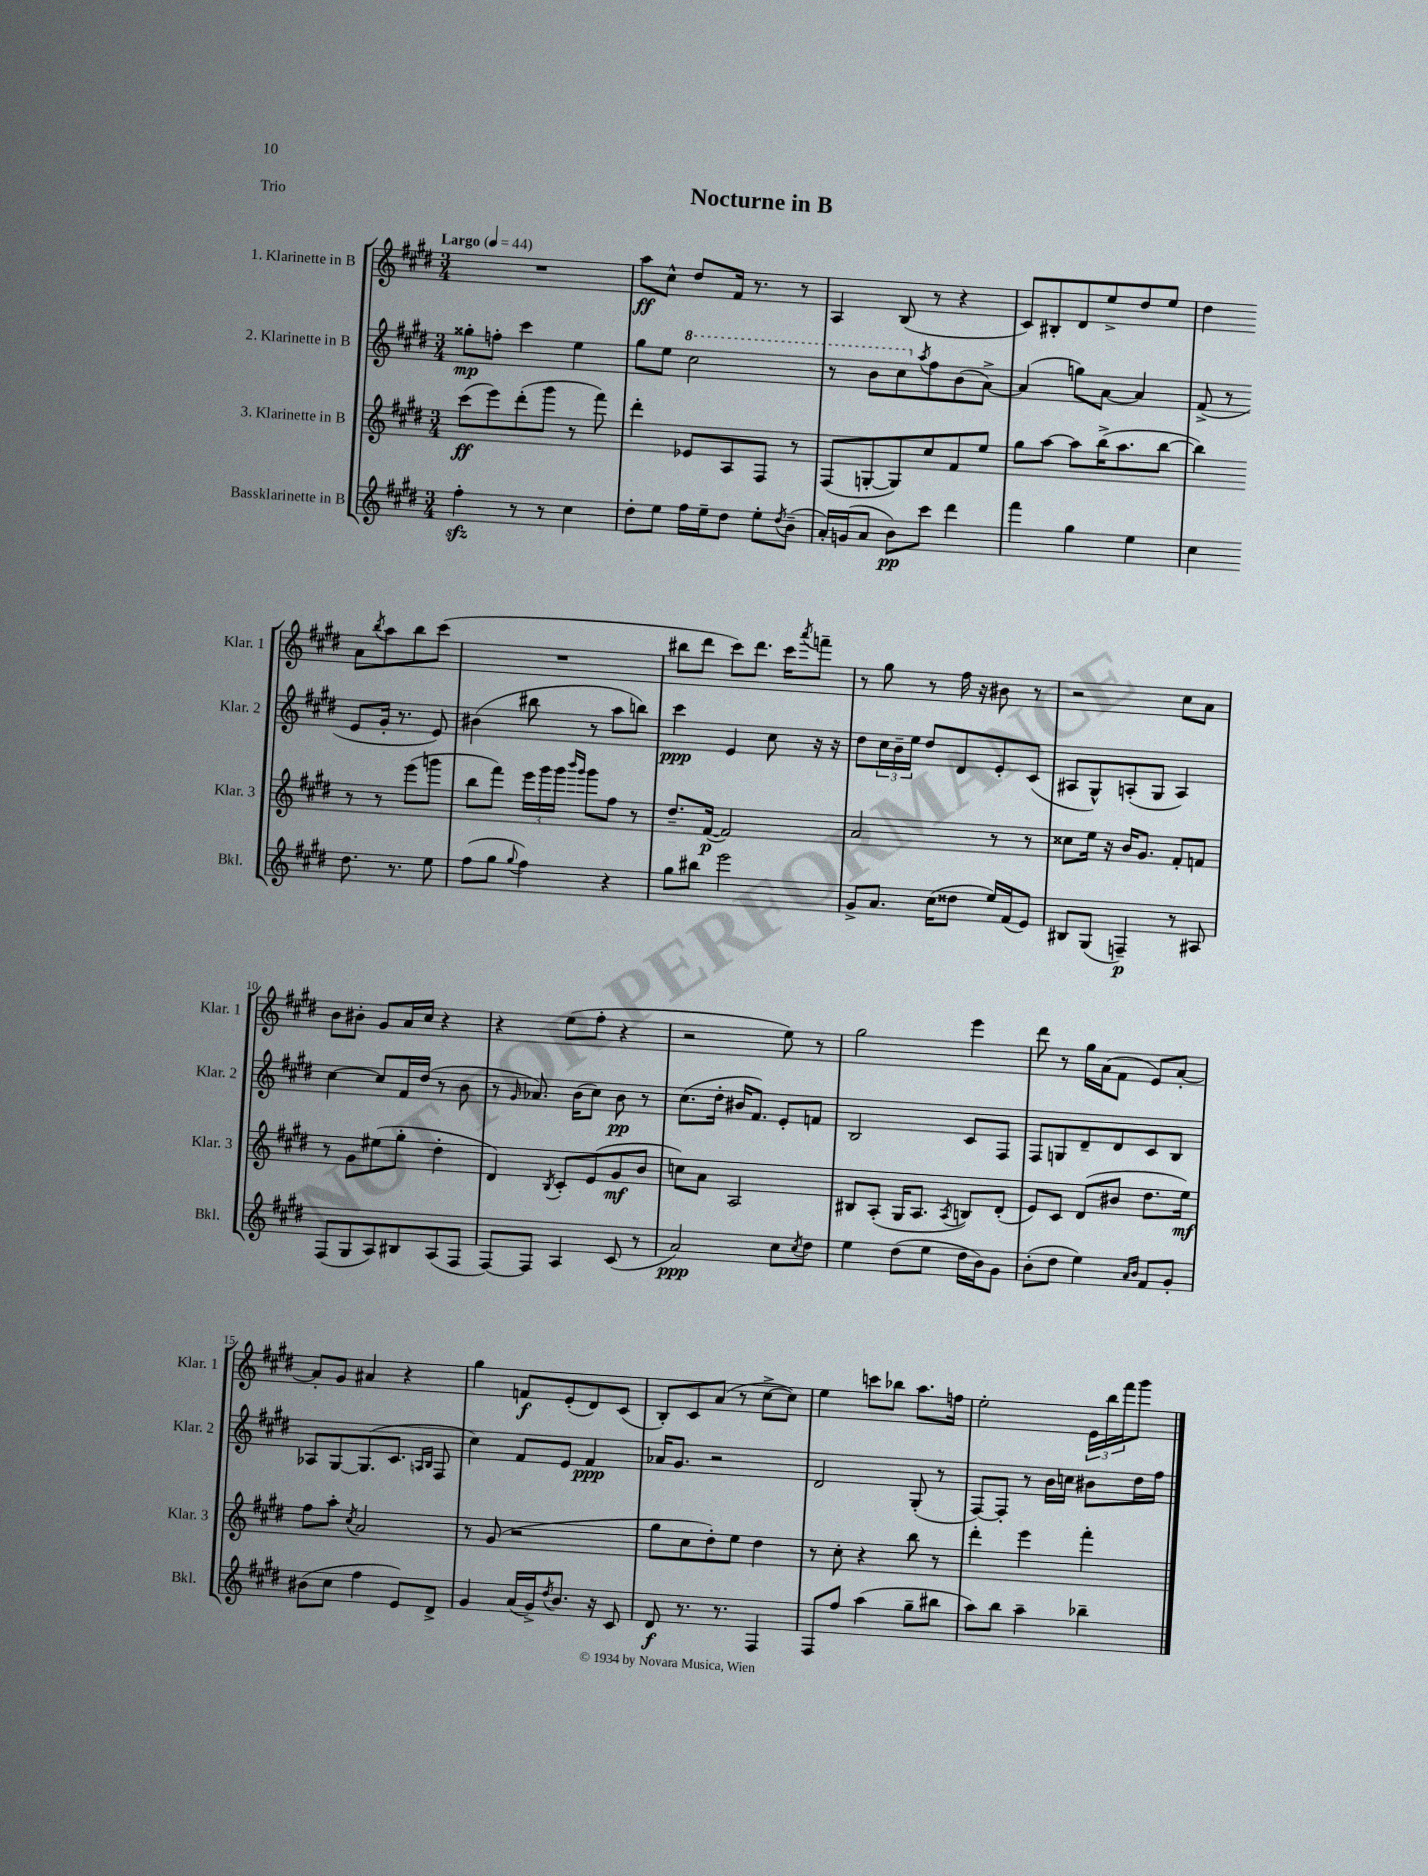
\header { title = "Nocturne in B" piece = "Trio" }
<<
\new StaffGroup <<
\new Staff = "s0" \with { instrumentName = "1. Klarinette in B" shortInstrumentName = "Klar. 1" } {
    \clef treble \key e \major \numericTimeSignature \time 3/4 \tempo "Largo" 4 = 44
    R2. |
    a''8\ff cis''8-^ dis''8 fis'16 r8. r8 |
    a4 b8( r8 r4 |
    cis'8) bis8-. dis'8 e''8-> dis''8 e''8 |
    dis''4 a'8 \acciaccatura { b''8 } a''8 b''8 cis'''8( |
    R2. |
    bis''8 dis'''8 cis'''8) dis'''8. cis'''16 \acciaccatura { a'''8 } f'''8-- |
    r8 gis''8 r8 fis''16 r16 bis'8 r8 |
    r2 cis''8 a'8 |
    b'8 bis'8-. gis'8 a'16 cis''16 r4 |
    r4 e''8( fis''8-. r4 |
    r2 e''8) r8 |
    gis''2 e'''4 |
    dis'''8 r8 gis''16 a'16( fis'8 e'8) a'8~-. |
    a'8-. gis'8 ais'4 r4 |
    gis''4 f'8\f e'8-.( dis'8) cis'8( |
    b8-.) cis'8 a'8( r8 cis''8~-> cis''8) |
    e''4 c'''8 bes''8 a''8. f''16 |
    e''2-. \tuplet 3/2 { e'16 b''16 fis'''16 } gis'''8 \bar "|." |
}
\new Staff = "s1" \with { instrumentName = "2. Klarinette in B" shortInstrumentName = "Klar. 2" } {
    \clef treble \key e \major \numericTimeSignature \time 3/4
    gisis''8-.\mp f''8-. cis'''4 e''4 |
    gis''8 e''8 \ottava #1 cis'''2 |
    r8 b''8 cis'''8 \ottava #0 \acciaccatura { a''8 } fis''8 b'8( a'8~->) |
    a'4( g''8) a'8~ a'4 |
    fis'8->( r8 e'8 gis'16-. r8. e'8) |
    bis'4( bis''8 r8 a''8 b''8) |
    cis'''4\ppp e'4 cis''8 r16 r16 |
    dis''8 \tuplet 3/2 { cis''16 b'16-- e''16 } dis''8 dis'8 e'8-. cis'8( |
    ais8 gis8-^) a8-.( gis8 a4) |
    cis''4~ cis''8 fis'16 dis''16( r8 b'8 |
    r8 \grace { gis'16 } aes'8.) b'16( cis''8) b'8\pp r8 |
    cis''8.( dis''16-. bis'16 fis'8.) e'8-. f'8 |
    b2 cis'8 fis8 |
    fis8 g8 dis'8-- dis'8 cis'8 b8 |
    aes8 gis8~ gis8.( cis'8. \grace { a16 b16 } fis8 |
    cis''4) fis'8 e'8 fis'4\ppp |
    aes'16 gis'8. r2 |
    dis'2 gis8-.( r8 |
    fis8~) fis8-. r8 b'16 c''16 bis'8 dis''16 fis''16 \bar "|." |
}
\new Staff = "s2" \with { instrumentName = "3. Klarinette in B" shortInstrumentName = "Klar. 3" } {
    \clef treble \key e \major \numericTimeSignature \time 3/4
    cis'''8\ff( e'''8) dis'''8-.( gis'''8 r8 fis'''8) |
    dis'''4-. ees'8 a8 fis8 r8 |
    fis8( g8~-. g8) cis''8 fis'8 e''8 |
    gis''8 a''8~ a''8 b''16->( a''8. b''8~ |
    b''4) r8 r8 e'''8( g'''8 |
    b''8 fis'''8) \tuplet 3/2 { e'''16 gis'''16 gis'''16 } \grace { b'''16 gis'''16 } gis'''8 fis''8 r8 |
    dis''8.-- fis'16~\p( fis'2) |
    a'2 r8 r8 |
    cisis''8 e''16 r16 b'16 gis'8. fis'8-. f'8 |
    r8 gis'8 eis''8( gis''8-. dis''4-. |
    dis'4) \acciaccatura { b8 } cis'8-. e'8( gis'8\mf b'8 |
    c''8) a'8 a2 |
    bis8 a8-.( gis16 a8. \acciaccatura { a8 } b8) dis'8-.( |
    e'8) cis'8 dis'8( bis'8 dis''8. e''16\mf) |
    fis''8 a''8-. \acciaccatura { cis''8 } a'2 |
    r8 gis'8( r2 |
    gis''8 cis''8 dis''8-.) e''8 dis''4 |
    r8 cis''8-. r4 b''8 r8 |
    dis'''4-. e'''4 fis'''4-. \bar "|." |
}
\new Staff = "s3" \with { instrumentName = "Bassklarinette in B" shortInstrumentName = "Bkl." } {
    \clef treble \key e \major \numericTimeSignature \time 3/4
    fis''4-.\sfz r8 r8 cis''4 |
    dis''8-. e''8 fis''16 e''16-- dis''8 e''8-. \acciaccatura { dis''8 } b'8--( |
    a'16-.) g'16( a'8 b'8\pp) cis'''8 dis'''4 |
    fis'''4 gis''4 e''4 |
    cis''4 dis''8. r8. e''8 |
    fis''8( gis''8 \appoggiatura { gis''8 } fis''4) r4 |
    gis''8 bis''8 e'''2 |
    gis'8-> a'8. cis''16( disis''8 e''16) fis'16( e'8) |
    bis8 gis8( f4--\p) r8 ais8 |
    fis8( gis8 a8) bis8 a8( fis8 |
    fis8~) fis8 a4 cis'8( r8 |
    a'2\ppp) cis''8 \acciaccatura { cis''8 } dis''8 |
    e''4 dis''8( e''8 dis''16 b'16) gis'8 |
    b'8-.( dis''8 e''4) \grace { a'16 b'16 } fis'8 gis'8-. |
    bis'8( cis''8 fis''4 e'8) dis'8-> |
    gis'4 a'16( gis'16->) \acciaccatura { dis''8 } b'8. r16 cis'8 |
    dis'8\f r8. r8. fis4 |
    fis8 fis''8 a''4( gis''8-- bis''8 |
    a''8) b''8 a''4-- bes''4-- \bar "|." |
}
>>
>>
